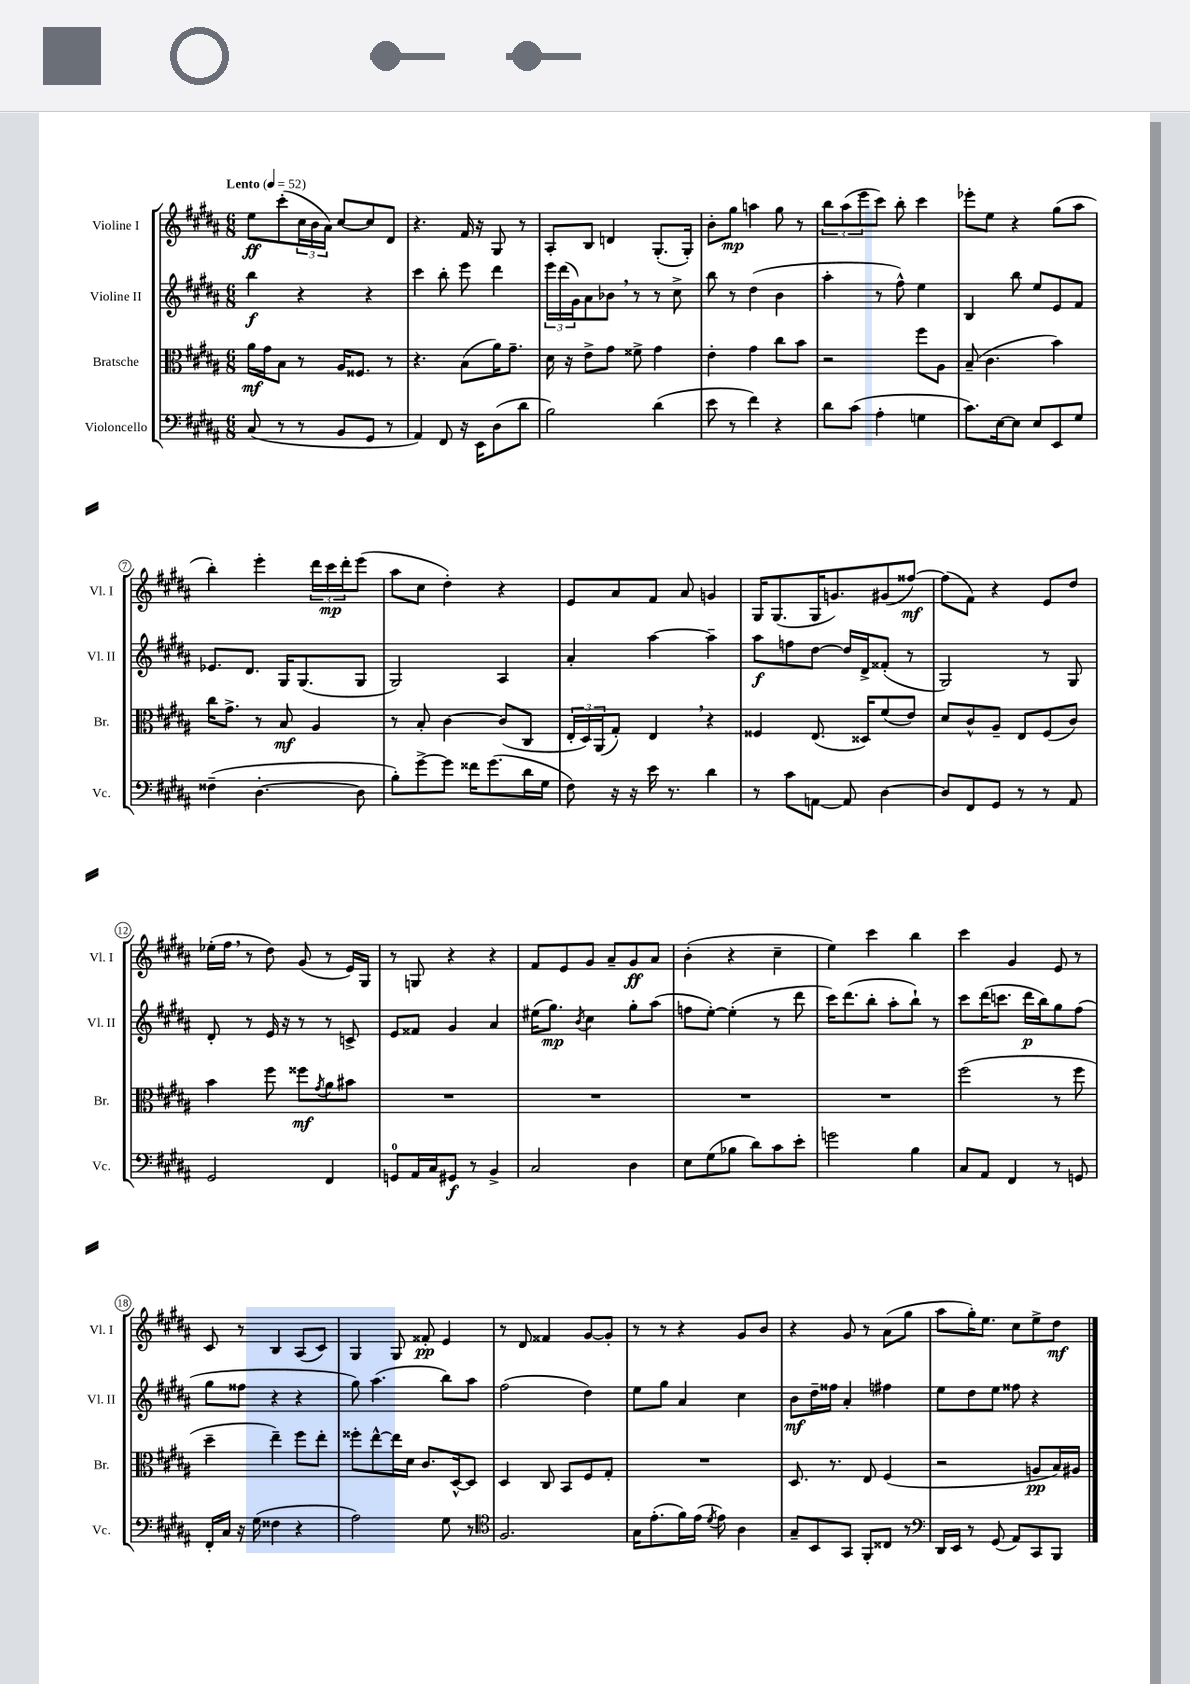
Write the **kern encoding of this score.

**kern	**dynam	**kern	**dynam	**kern	**dynam	**kern	**dynam
*part4	*part4	*part3	*part3	*part2	*part2	*part1	*part1
*staff4	*staff4	*staff3	*staff3	*staff2	*staff2	*staff1	*staff1
*I"Violoncello	*	*I"Bratsche	*	*I"Violine II	*	*I"Violine I	*
*I'Vc.	*	*I'Br.	*	*I'Vl. II	*	*I'Vl. I	*
*clefF4	*	*clefC3	*	*clefG2	*	*clefG2	*
*k[f#c#g#d#a#]	*	*k[f#c#g#d#a#]	*	*k[f#c#g#d#a#]	*	*k[f#c#g#d#a#]	*
*M6/8	*	*M6/8	*	*M6/8	*	*M6/8	*
*MM52	*	*MM52	*	*MM52	*	*MM52	*
=1	=1	=1	=1	=1	=1	=1	=1
!	!	!	!	!	!	!LO:TX:a:B:t=Lento	!
(8C#/	.	16a#\LL	mf	4bb\	f	8ee\L	ff
.	.	16g#\J	.	.	.	.	.
8r	.	8B\J	.	.	.	(8ccc#'\	.
8r	.	8r	.	4r	.	24cc#\L	.
.	.	.	.	.	.	24b\	.
.	.	.	.	.	.	24a#\JJ)	.
8BB/L	.	16A#/KL	.	.	.	[8cc#/L	.
.	.	8.F##X/J	.	.	.	.	.
8GG#/J	.	.	.	4r	.	8cc#/]	.
8r	.	8r	.	.	.	8d#/J	.
=2	=2	=2	=2	=2	=2	=2	=2
4AA#/)	.	4.r	.	4ccc#\	.	4.r	.
8FF#/	.	.	.	8bb'\	.	.	.
16r	.	(8B\L	.	8eee\	.	16f#/	.
16EE\KL	.	.	.	.	.	16r	.
(8D#\	.	16a#\K)	.	4ddd#\	.	8G#/	.
.	.	8.g#~\J	.	.	.	.	.
8d#\J	.	.	.	.	.	8r	.
=3	=3	=3	=3	=3	=3	=3	=3
2B\)	.	16d#\	.	24eee\LL	.	8A#'/L	.
.	.	.	.	(24ddd#\	.	.	.
.	.	16r	.	.	.	.	.
.	.	.	.	24g#\J)	.	.	.
.	.	8e^\L	.	8a#\	.	8B/J	.
.	.	8g#\J	.	8b-X,\J	.	4dn/	.
.	.	8f##X^\	.	8r	.	.	.
(4d#\	.	4g#\	.	8r	.	(8.G#'/L	.
.	.	.	.	8cc#^\	.	.	.
.	.	.	.	.	.	16G#'/Jk)	.
=4	=4	=4	=4	=4	=4	=4	=4
8e\	.	4e'\	.	8bb\	.	8b'\L	.
8r	.	.	.	8r	.	8gg#\J	mp
4f#\)	.	4g#\	.	(4dd#\	.	4aan\	.
4r	.	8cc#\L	.	4b\	.	8gg#\	.
.	.	8b\J	.	.	.	8r	.
=5	=5	=5	=5	=5	=5	=5	=5
8d#\L	.	2r	.	4aa#'\	.	12bb\L	.
.	.	.	.	.	.	(12aa#\	.
(8c#\J	.	.	.	.	.	.	.
.	.	.	.	.	.	12eee\	.
4A#'\	.	.	.	8r	.	8ccc#\J)	.
.	.	.	.	8ff#^^\)	.	8bb'\	.
4Gn\	.	8ff#\L	.	4ee\	.	4ccc#\	.
.	.	8A#\J	.	.	.	.	.
=6	=6	=6	=6	=6	=6	=6	=6
8.c#\L)	.	(8B~/	.	4B/	.	8eee-X'\L	.
.	.	4.c#\	.	.	.	8ee\J	.
[16E\k	.	.	.	.	.	.	.
8E\J]	.	.	.	8bb\	.	4r	.
8E/L	.	.	.	8ee/L	.	.	.
8EE/	.	4b\)	.	8e/	.	(8gg#\L	.
8G#/J	.	.	.	8f#/J	.	8aa#\J	.
!!LO:LB:g=z
=7	=7	=7	=7	=7	=7	=7	=7
(4F##X~\	.	16cc#\KL	.	8.e-X/L	.	4bb'\)	.
.	.	8.g#^\J	.	.	.	.	.
.	.	.	.	8.d#/J	.	.	.
[4.D#'\	.	8r	.	.	.	4eee'\	.
.	.	8B/	mf	16G#/KL	.	.	.
.	.	.	.	(8.G#/	.	.	.
.	.	4A#/	.	.	.	24ddd#\LL	.
.	.	.	.	.	.	24ccc#\	mp
.	.	.	.	.	.	24ddd#'\J	.
8D#\]	.	.	.	8G#/J	.	(8eee\J	.
=8	=8	=8	=8	=8	=8	=8	=8
8B'\L)	.	8r	.	2G#/)	.	8aa#\L	.
[8g#^\	.	8B'/	.	.	.	8cc#\J	.
8g#\J]	.	[4c#\	.	.	.	4dd#'\)	.
16f##X\KL	.	.	.	.	.	.	.
(8.g#\	.	.	.	.	.	.	.
.	.	(8c#/L]	.	4A#/	.	4r	.
16d#\L	.	8C#/J	.	.	.	.	.
16G#\JJ	.	.	.	.	.	.	.
=9	=9	=9	=9	=9	=9	=9	=9
8F#\)	.	24E'/LL	.	4a#'/	.	8e/L	.
.	.	24D#/)	.	.	.	.	.
.	.	(24AA#/J	.	.	.	.	.
16r	.	8G#'/J)	.	.	.	8a#/	.
16r	.	.	.	.	.	.	.
16e\	.	4E,/	.	[4aa#\	.	8f#/J	.
8.r	.	.	.	.	.	.	.
.	.	.	.	.	.	8a#/	.
4d#\	.	4r	.	4aa#~\]	.	4gn/	.
=10	=10	=10	=10	=10	=10	=10	=10
8r	.	4F##X/	.	8aa#\L	f	16G#/KL	.
.	.	.	.	.	.	(8.G#/	.
8c#\L	.	.	.	8ffn\	.	.	.
[8AAn\J	.	(8.E/	.	[8dd#\J	.	16G#/K	.
.	.	.	.	.	.	8.gn/)	.
8AA/]	.	.	.	16dd#/LL]	.	.	.
.	.	16D##X/KL)	.	16d#^/J	.	.	.
[4D#\	.	(8f#/	.	(8f##X'/J	.	(8g#X/	.
.	.	8e/J)	.	8r	.	[8ff##X/J)	mf
=11	=11	=11	=11	=11	=11	=11	=11
8D#/L]	.	8d#/L	.	2G#/)	.	(8ff##\L]	.
8FF#/	.	8c#^^/	.	.	.	8f#\J)	.
8GG#/J	.	8A#~/J	.	.	.	4r	.
8r	.	8E/L	.	.	.	.	.
8r	.	(8F#/	.	8r	.	8e/L	.
8AA#/	.	8c#/J)	.	8G#/	.	8dd#/J	.
!!LO:LB:g=z
=12	=12	=12	=12	=12	=12	=12	=12
2GG#/	.	4b\	.	8d#'/	.	(16ee-X'\LL	.
.	.	.	.	.	.	16ff#,\JJ	.
.	.	.	.	8r	.	8r	.
.	.	8ff#\	.	16e/	.	8dd#\)	.
.	.	.	.	16r	.	.	.
.	.	8ff##X\L	mf	8r	.	(8g#/	.
.	.	8qg#/	.	.	.	.	.
4FF#/	.	8a#\	.	8r	.	8r	.
.	.	8b#X\J	.	8cn^/	.	16e/LL)	.
.	.	.	.	.	.	16G#/JJ	.
=13	=13	=13	=13	=13	=13	=13	=13
8GGn/L	.	2.r	.	8e/L	.	8r	.
16AA#/L	.	.	.	8f##X/J	.	8Gn/	.
16C#/J	.	.	.	.	.	.	.
8GG#X/J	f	.	.	4g#/	.	4r	.
8r	.	.	.	.	.	.	.
4BB^/	.	.	.	4a#/	.	4r	.
=14	=14	=14	=14	=14	=14	=14	=14
2C#/	.	2.r	.	(16ee#X\KL	.	8f#/L	.
.	.	.	.	8.gg#\J)	mp	.	.
.	.	.	.	.	.	8e/	.
.	.	.	.	8qb/	.	.	.
.	.	.	.	4cc#\	.	8g#/J	.
.	.	.	.	.	.	8a#~/L	.
4D#\	.	.	.	8gg#'\L	.	8g#/	ff
.	.	.	.	(8aa#\J	.	8a#/J	.
=15	=15	=15	=15	=15	=15	=15	=15
8E\L	.	2.r	.	8ffn\L	.	(4b'\	.
(8G#\	.	.	.	[8ee'\J)	.	.	.
8B-X\J	.	.	.	(4ee'\]	.	4r	.
8d#\L)	.	.	.	.	.	.	.
8c#\	.	.	.	8r	.	4cc#~\	.
8e'\J	.	.	.	8ddd#\	.	.	.
=16	=16	=16	=16	=16	=16	=16	=16
2gn\	.	2.r	.	16ccc#\KL)	.	4ee\)	.
.	.	.	.	(8.ddd#\	.	.	.
.	.	.	.	8bb'\J	.	4ccc#\	.
.	.	.	.	8aa#'\L	.	.	.
4B\	.	.	.	8bb`\J)	.	4bb\	.
.	.	.	.	8r	.	.	.
=17	=17	=17	=17	=17	=17	=17	=17
8C#/L	.	(2ff#\	.	8ccc#\L	.	4ccc#\	.
8AA#/J	.	.	.	(16ddd#\K	.	.	.
.	.	.	.	8.cccn\J	.	.	.
4FF#/	.	.	.	.	.	4g#/	.
.	.	.	.	16ddd#\LL	p	.	.
.	.	.	.	16bb\J)	.	.	.
8r	.	8r	.	8gg#\	.	8e/	.
8GGn/	.	8ff#\	.	(8ff#\J	.	8r	.
!!LO:LB:g=z
=18	=18	=18	=18	=18	=18	=18	=18
16FF#'/LL	.	4dd#~\	.	8gg#\L	.	8c#/	.
16C#/JJ	.	.	.	.	.	.	.
16r	.	.	.	8ff##X\J	.	8r	.
(16G#\	.	.	.	.	.	.	.
4F##X\	.	4ee~\)	.	4r	.	4B/	.
4r	.	8ff#\L	.	4r	.	(8A#/L	.
.	.	8ee'\J	.	.	.	8c#/J)	.
=19	=19	=19	=19	=19	=19	=19	=19
2A#\)	.	8ff##X'\L	.	8gg#\)	.	4G#/	.
.	.	[8ee^^\	.	(4.aa#\	.	.	.
.	.	16ee\L]	.	.	.	8G#/	.
.	.	16d#\JJ	.	.	.	.	.
.	.	8.c#/L	.	.	.	8f##X'/	pp
8G#\	.	.	.	8bb\L)	.	4e/	.
.	.	[16D#^^/k	.	.	.	.	.
8r	.	8D#/J]	.	8aa#\J	.	.	.
=20	=20	=20	=20	=20	=20	=20	=20
*clefC4	*	*	*	*	*	*	*
2.F#/	.	4D#/	.	(2ff#\	.	8r	.
.	.	.	.	.	.	8d#/	.
.	.	8C#/	.	.	.	4f##X/	.
.	.	8BB/L	.	.	.	.	.
.	.	8F#/	.	4dd#\)	.	[8g#/L	.
.	.	8G#'/J	.	.	.	8g#'/J]	.
=21	=21	=21	=21	=21	=21	=21	=21
16G#\KL	.	2.r	.	8ee\L	.	8r	.
(8.e'\	.	.	.	.	.	.	.
.	.	.	.	8gg#\J	.	8r	.
16f#\L)	.	.	.	4a#/	.	4r	.
(16e\JJ	.	.	.	.	.	.	.
8qd#/	.	.	.	.	.	.	.
8e\)	.	.	.	.	.	.	.
4A#\	.	.	.	4cc#\	.	8g#/L	.
.	.	.	.	.	.	8b/J	.
=22	=22	=22	=22	=22	=22	=22	=22
8G#~/L	.	8.D#/	.	8b\L	mf	4r	.
8BB/	.	.	.	16dd#~\L	.	.	.
.	.	8.r	.	16ff##X\JJ	.	.	.
8GG#/J	.	.	.	4a#'/	.	8g#/	.
8FF#'/L	.	8E/	.	.	.	8r	.
8C##X/J	.	(4F#/	.	4ff#X\	.	(8a#\L	.
8r	.	.	.	.	.	8gg#\J	.
=23	=23	=23	=23	=23	=23	=23	=23
*clefF4	*	*	*	*	*	*	*
16DD#/LL	.	2r	.	8ee\L	.	8aa#\L	.
16EE/JJ	.	.	.	.	.	.	.
8r	.	.	.	8dd#\	.	16gg#'\K)	.
.	.	.	.	.	.	8.ee\J	.
(8GG#/	.	.	.	8ee\J	.	.	.
8AA#/L)	.	.	.	8ff##X\	.	8cc#\L	.
8CC#/	.	8An/L	pp	4r	.	8ee^\	.
8BBB/J	.	16B/L)	.	.	.	8dd#\J	mf
.	.	16A#X/JJ	.	.	.	.	.
==	==	==	==	==	==	==	==
*-	*-	*-	*-	*-	*-	*-	*-
